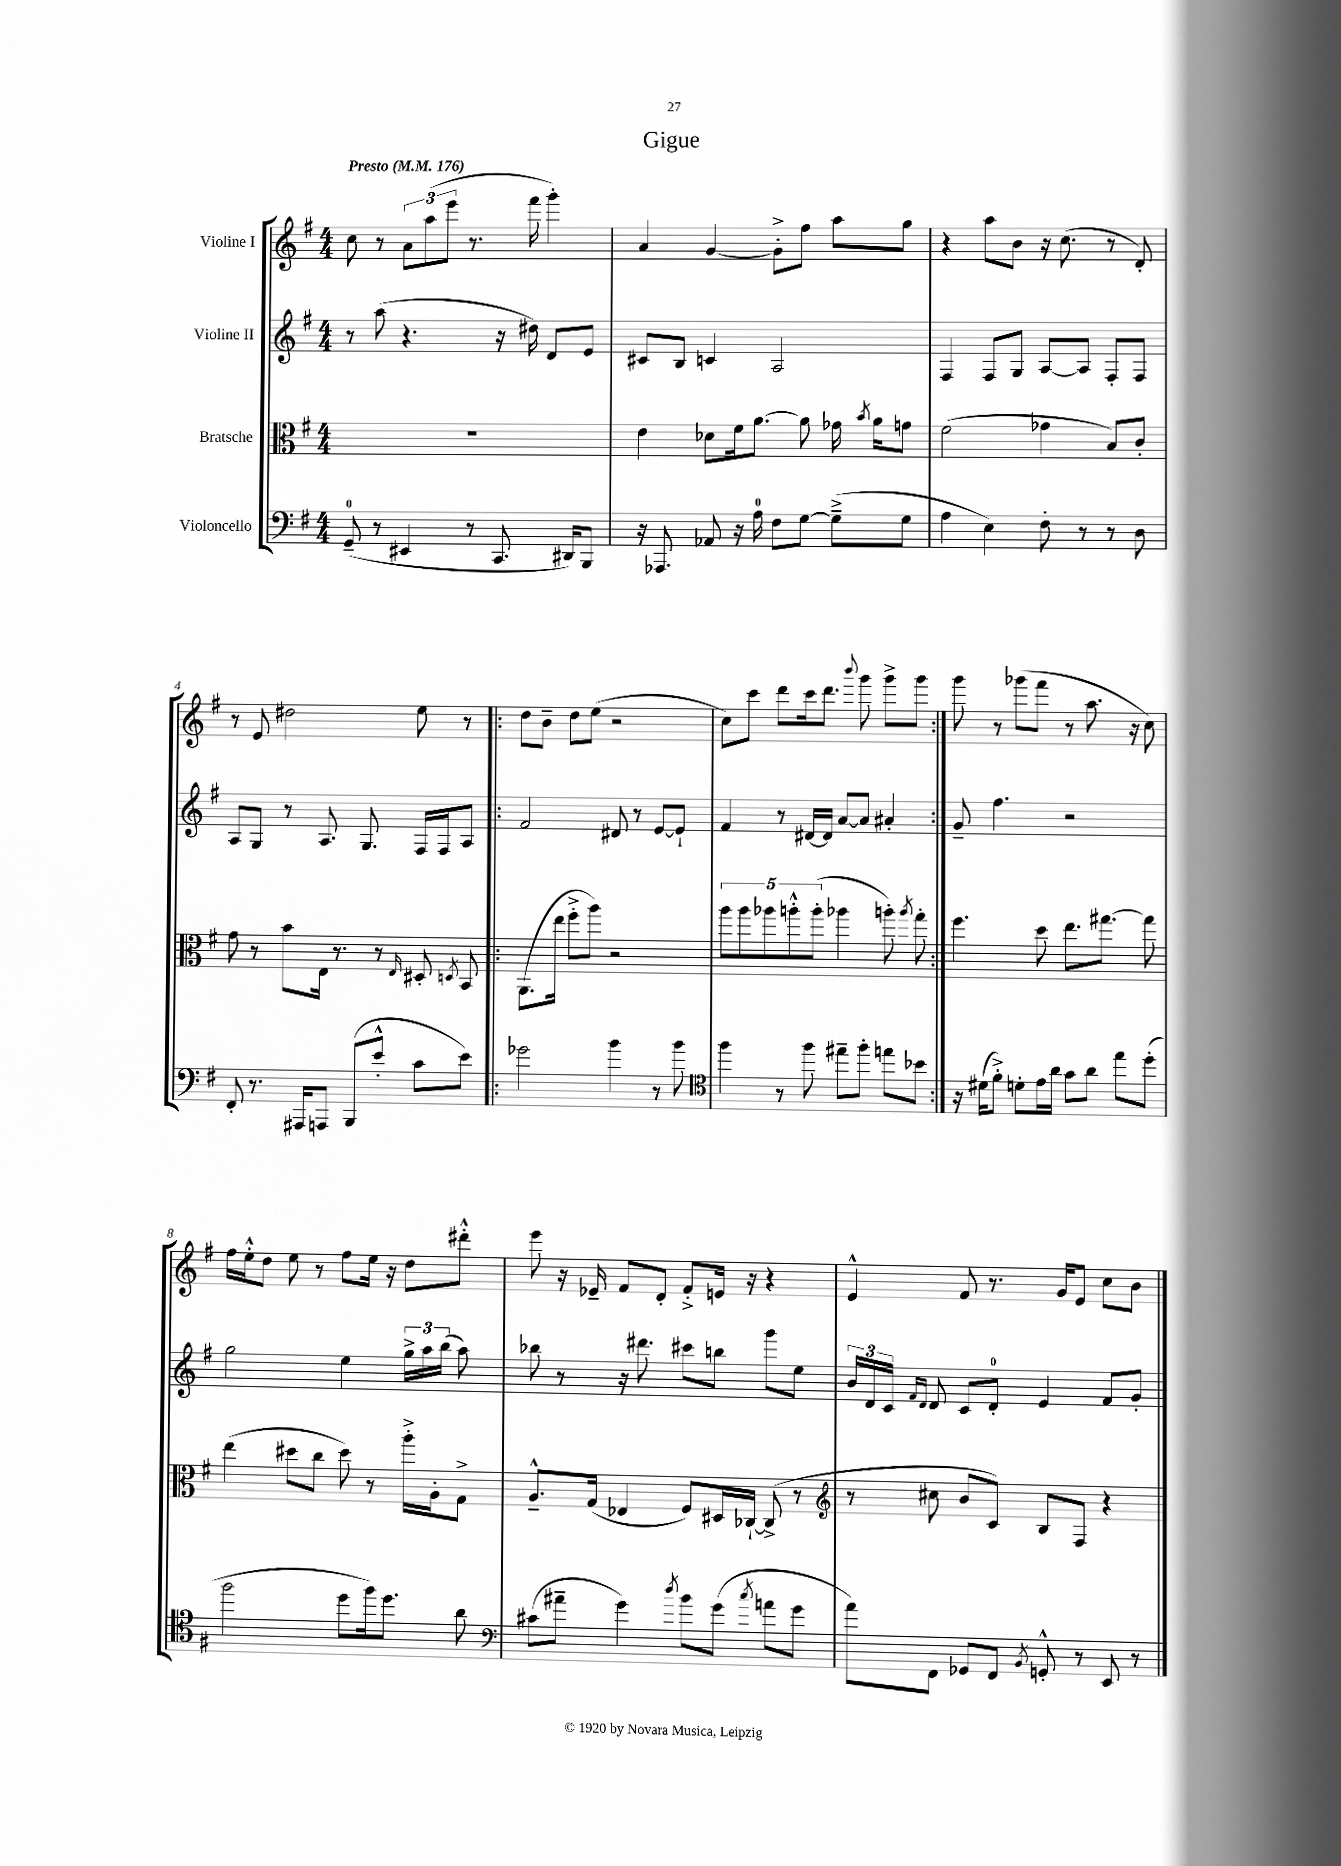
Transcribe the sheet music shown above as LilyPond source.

\header { title = "Gigue" }
<<
\new StaffGroup <<
\new Staff = "s0" \with { instrumentName = "Violine I" } {
    \clef treble \key g \major \numericTimeSignature \time 4/4 \tempo "Presto" 4 = 176
    \autoBeamOff c''8 r8 \tuplet 3/2 { a'8[ a''8( e'''8] } r8. fis'''16 g'''4-.) |
    a'4 g'4~ g'8[-.-> fis''8] a''8[ g''8] |
    r4 a''8[ b'8] r16 c''8.( r8 d'8-.) |
    r8 e'8 dis''2 e''8 r8 |
    \repeat volta 2 { d''8[ b'8]-- d''8[ e''8]( r2 |
    c''8[) c'''8] d'''8[ c'''16 d'''8.] \appoggiatura { b'''8 } g'''8 g'''8[-> g'''8] | }
    g'''8 r8 ges'''8[( fis'''8] r8 a''8. r16 c''8) |
    fis''16[ e''16-.-^ d''8] e''8 r8 fis''8[ e''16] r16 d''8[ dis'''8]-.-^ |
    e'''8 r16 ees'16-- fis'8[ d'8]-. fis'8[-.-> e'16] r16 r4 |
    e'4-^ fis'8 r8. g'16[ e'8] c''8[ b'8] \bar "|." |
}
\new Staff = "s1" \with { instrumentName = "Violine II" } {
    \clef treble \key g \major \numericTimeSignature \time 4/4
    \autoBeamOff r8 a''8( r4. r16 dis''16) d'8[ e'8] |
    cis'8[ b8] c'4 a2 |
    fis4 fis8[ g8] a8[~ a8] fis8[-. fis8] |
    a8[ g8] r8 a8. g8. fis16[ fis16 a8] |
    \repeat volta 2 { fis'2 dis'8 r8 e'8[~ e'8]-! |
    fis'4 r8 dis'16[~ dis'16] a'8[~ a'8] ais'4-. | }
    g'8-- fis''4. r2 |
    g''2 e''4 \tuplet 3/2 { g''16[-> a''16 b''16]( } a''8) |
    bes''8 r8 r16 dis'''8. cis'''8[ b''8] g'''8[ e''8] |
    \tuplet 3/2 { b'16[ d'16 c'16] } \grace { fis'16[ d'16] } d'8 c'8[ d'8]-0-. e'4 fis'8[ g'8]-. \bar "|." |
}
\new Staff = "s2" \with { instrumentName = "Bratsche" } {
    \clef alto \key g \major \numericTimeSignature \time 4/4
    \autoBeamOff R1 |
    e'4 des'8[ fis'16 a'8.]~ a'8 ges'16 \acciaccatura { b'8 } a'16[ g'8] |
    fis'2( ges'4 b8[) c'8]-. |
    g'8 r8 b'8[ e16] r8. r8 \grace { e16 } dis8-. \acciaccatura { d8 } b,8 |
    \repeat volta 2 { a,8.[( e''16] fis''8[-.-> a''8]) r2 |
    \tuplet 5/4 { a''8[ a''8 aes''8 a''8-.-^ a''8]-.( } aes''4 a''8-.) \acciaccatura { a''8 } g''8-. | }
    fis''4. d''8 e''8.[ gis''8.]~ gis''8 |
    e''4( dis''8[ c''8] dis''8) r8 a''16[-.-> a16-. g8]-> |
    a8.[---^ g16]( ees4 fis8[) dis16 ces16]~-! ces8->( r8 |
    \clef treble r8 cis''8 b'8[ c'8]) b8[ fis8] r4 \bar "|." |
}
\new Staff = "s3" \with { instrumentName = "Violoncello" } {
    \clef bass \key g \major \numericTimeSignature \time 4/4
    \autoBeamOff g,8-0--( r8 eis,4 r8 c,8. dis,16[) b,,8] |
    r16 aes,,8. aes,8 r16 a16-0 fis8[ g8]~ g8[--->( g8] |
    a4 e4) fis8-. r8 r8 d8 |
    fis,8-. r8. ais,,16[ a,,8] b,,8[( e'8]-.-^ c'8[ e'8]) |
    \repeat volta 2 { ges'2 b'4 r8 b'8 |
    \clef tenor fis''4 r8 fis''8 eis''8[-- fis''8]-. e''8[ bes'8] | }
    r16 dis'16[( fis'8]-.->) d'8[-. e'16 a'16] g'8[ a'8] e''8[ d''8]-.( |
    fis''2 d''8[ fis''16) d''8.] a'8 |
    \clef bass cis'8[( ais'8]-- g'4) \acciaccatura { d''8 } b'8[ g'8]( \acciaccatura { c''8 } a'8[ g'8] |
    a'8[) fis,8] ges,8[ fis,8] \acciaccatura { b,8 } g,8-.-^ r8 e,8 r8 \bar "|." |
}
>>
>>
